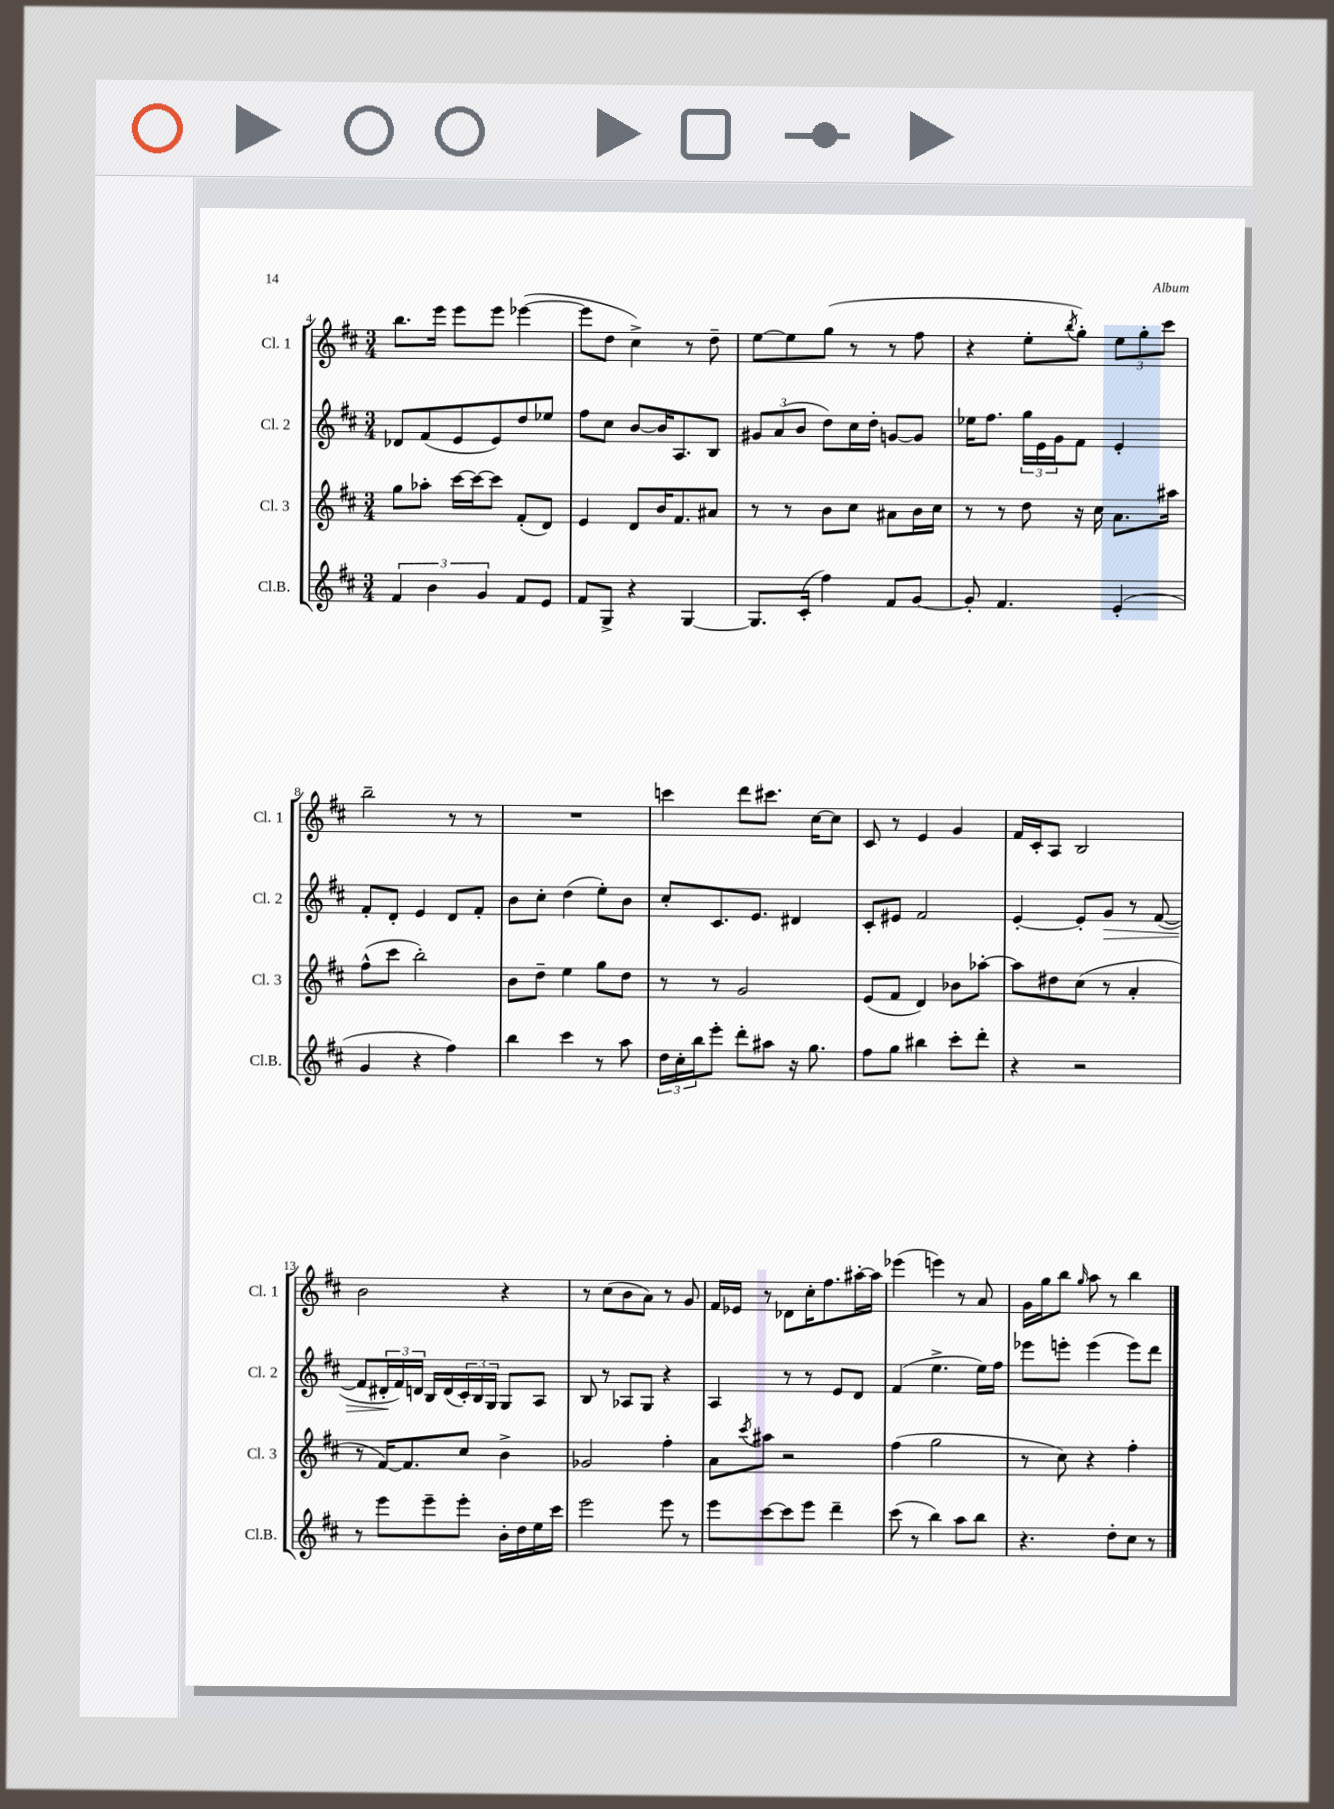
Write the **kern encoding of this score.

**kern	**kern	**kern	**kern
*staff4	*staff3	*staff2	*staff1
*clefG2	*clefG2	*clefG2	*clefG2
*k[f#c#]	*k[f#c#]	*k[f#c#]	*k[f#c#]
*M3/4	*M3/4	*M3/4	*M3/4
6f#/	8gg\L	8d-/L	8.bb\L
.	8aa-'\J	(8f#/	.
6b\	.	.	.
.	.	.	16eee\Jk
.	[16ccc#\LL	8e/	8eee\L
.	16ccc#\_J	.	.
6g/	.	.	.
.	8ccc#\]J	8e/)	8eee\J
8f#/L	(8f#'/L	8dd/	([4eee-\
8e/J	8d/J)	8ee-/J	.
=	=	=	=
8f#/L	4e/	8ff#\L	8eee-\]L
8G^/J	.	8cc#\J	8dd\J
4r	8d/L	[8b/L	4cc#^\)
.	16b/K	16b/]K	.
.	8.f#/	8.A/	.
[4G/	.	.	8r
.	8a#/J	8B/J	8dd~\
=	=	=	=
8.G/]L	8r	12g#/L	[8ee\L
.	.	(12a/	.
.	8r	.	8ee\]
.	.	12b/J	.
(16c#'/Jk	.	.	.
4ff#\)	8b\L	8dd\L)	(8gg\J
.	8cc#\J	16cc#\L	8r
.	.	16dd'\JJ	.
8f#/L	8a#\L	[8g/L	8r
[8g/J	16b\L	8g/]J	8ff#\
.	16cc#\JJ	.	.
=	=	=	=
8g'/]	8r	16ee-\LK	4r
.	.	8.ff#\J	.
4.f#/	8r	.	.
.	8dd\	24gg\LL	8ee'\L
.	.	24e\	.
.	.	24g\J	.
.	.	.	8qbb/
.	16r	8f#\J	8gg'\J)
.	16cc#\	.	.
(4e'/	8.a\L	4e'/	12ee\L
.	.	.	12gg'\
.	.	.	12ccc#\J
.	16aa#\Jk	.	.
=	=	=	=
4g/	(8ff#^^\L	8f#'/L	2bb~\
.	8ccc#\J	8d'/J	.
4r	2bb'\)	4e/	.
4ff#\)	.	8d/L	8r
.	.	8f#'/J	8r
=	=	=	=
4bb\	8b\L	8b\L	2.r
.	8dd~\J	8cc#'\J	.
4ccc#\	4ee\	(4dd\	.
8r	8gg\L	8ee'\L)	.
8aa\	8dd\J	8b\J	.
=	=	=	=
24dd\LL	8r	8cc#'/L	4ccc\
24cc#'\	.	.	.
24bb\J	.	.	.
8eee'\J	8r	8.c#/	.
8ddd'\L	2g/	.	8ddd\L
.	.	8.e/J	.
8aa#\J	.	.	8.ccc#\J
16r	.	4d#/	.
8.gg\	.	.	[16cc#\LK
.	.	.	8cc#\]J
=	=	=	=
8ff#\L	(8e/L	8c#'/L	8c#/
8gg\J	8f#/J	8e#/J	8r
4bb#\	4d/)	2f#/	4e/
8ccc#'\L	8b-\L	.	4g/
8ddd'\J	[8aa-'\J	.	.
=	=	=	=
4r	8aa-\]L	[4e'/	16f#/LL
.	.	.	16c#'/J
.	8dd#\	.	8A/J
2r	(8cc#\J	8e'/]L	2B/
.	8r	8g/J	.
.	4a'/	8r	.
.	.	([8f#/	.
=	=	=	=
8r	8r	8f#/]L	2b\
8eee\L	[16f#/LK)	24d#'/L	.
.	.	24f#/)	.
.	8.f#/]	.	.
.	.	24d/JJ	.
8eee~\	.	16B/LL	.
.	.	(16d/	.
8eee'\J	8cc#/J	24c#'/)	.
.	.	24B/	.
.	.	24G/JJ	.
16b'\LL	4b^\	8G/L	4r
16dd\	.	.	.
16ee\	.	8A/J	.
16ccc#\JJ	.	.	.
=	=	=	=
2eee\	2g-/	8B/	8r
.	.	8r	(8cc#\L
.	.	8A-/L	8b\
.	.	8G/J	8a\J)
8eee\	4ff#'\	4r	8r
8r	.	.	8g/
=	=	=	=
8eee\L	8a\L	4A/	16f#/LL
.	.	.	16e-/JJ
.	8qccc#/	.	.
[8ccc#\	8aa#\J	.	8r
8ccc#\]	2r	8r	8d-\L
8eee\J	.	8r	16cc#'\K
.	.	.	8.ff#\
4ddd~\	.	8e/L	.
.	.	8d/J	[16aa#'\L
.	.	.	16aa#\]JJ
=	=	=	=
(8ccc#\	(4ff#\	(4f#/	(4eee-\
8r	.	.	.
4bb\)	2gg\	4.ee^\	4eee\)
8aa\L	.	.	8r
8bb\J	.	16ee\LL)	8a/
.	.	16ff#\JJ	.
=	=	=	=
4.r	8r	8eee-\L	16g\LL
.	.	.	16gg\J
.	8cc#\)	8eee'\J	8bb\J
.	.	.	16qqgg/
.	4r	(4eee\	8aa\
8dd'\L	.	.	8r
8cc#\J	4ff#'\	8eee\L)	4bb\
8r	.	8ddd\J	.
==	==	==	==
*-	*-	*-	*-
